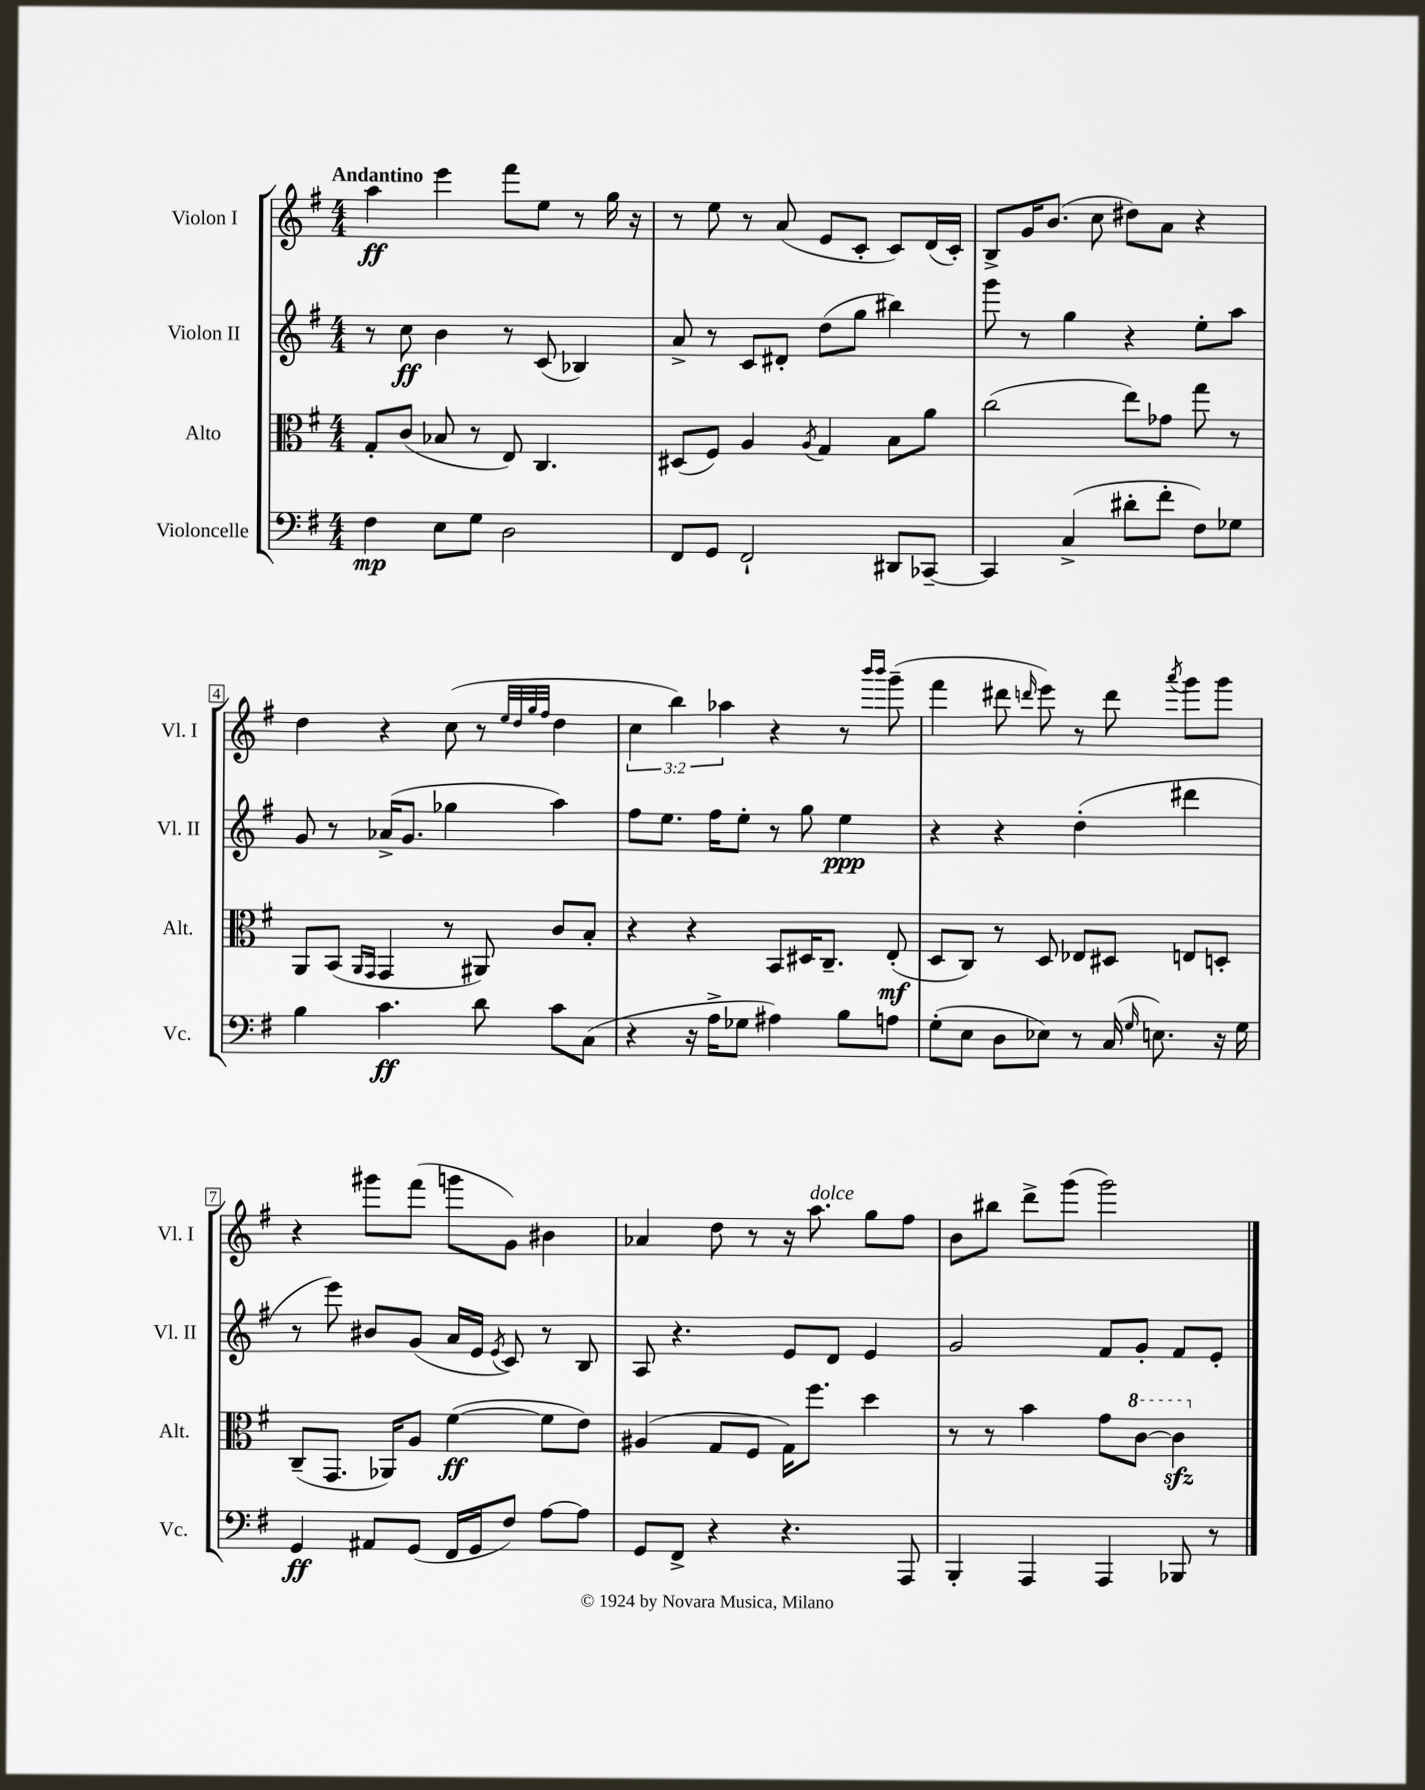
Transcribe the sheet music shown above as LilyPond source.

<<
\new StaffGroup <<
\new Staff = "s0" \with { instrumentName = "Violon I" shortInstrumentName = "Vl. I" } {
    \clef treble \key g \major \numericTimeSignature \time 4/4 \override Staff.TupletNumber.text = #tuplet-number::calc-fraction-text \tempo "Andantino"
    \autoBeamOff a''4\ff e'''4 fis'''8[ e''8] r8 g''16 r16 |
    r8 e''8 r8 a'8( e'8[ c'8]-. c'8[) d'16( c'16]-.) |
    b8[-> g'16 b'8.]( c''8 dis''8[) a'8] r4 |
    d''4 r4 c''8( r8 \grace { e''32[ d''32 g''32 fis''32] } d''4 |
    \tuplet 3/2 { c''4 b''4) aes''4 } r4 r8 \grace { b'''16[ b'''16] } g'''8--( |
    fis'''4 dis'''8 \grace { d'''16 } e'''8) r8 d'''8 \acciaccatura { a'''8 } g'''8[ g'''8] |
    r4 gis'''8[ fis'''8]( g'''8[ g'8]) bis'4 |
    aes'4 d''8 r8 r16 a''8.^\markup { \italic "dolce" } g''8[ fis''8] |
    b'8[ bis''8] d'''8[-> g'''8]( g'''2) \bar "|." |
}
\new Staff = "s1" \with { instrumentName = "Violon II" shortInstrumentName = "Vl. II" } {
    \clef treble \key g \major \numericTimeSignature \time 4/4
    \autoBeamOff r8 c''8\ff b'4 r8 c'8( bes4) |
    a'8-> r8 c'8[ dis'8]-. d''8[( g''8] bis''4) |
    g'''8 r8 g''4 r4 e''8[-. a''8] |
    g'8 r8 aes'16[->( g'8.] ges''4 a''4) |
    fis''8[ e''8.] fis''16[ e''8]-. r8 g''8 e''4\ppp |
    r4 r4 d''4-.( dis'''4 |
    r8 e'''8) bis'8[ g'8]( a'16[ e'16] \acciaccatura { e'8 } c'8) r8 b8 |
    a8 r4. e'8[ d'8] e'4 |
    g'2 fis'8[ g'8]-. fis'8[ e'8]-. \bar "|." |
}
\new Staff = "s2" \with { instrumentName = "Alto" shortInstrumentName = "Alt." } {
    \clef alto \key g \major \numericTimeSignature \time 4/4
    \autoBeamOff g8[-. c'8]( bes8 r8 e8) c4. |
    dis8[( fis8]) a4 \acciaccatura { a8 } g4 b8[ a'8] |
    c''2( e''8[) ges'8] g''8 r8 |
    a,8[ b,8]( \grace { a,16[ g,16] } g,4 r8 ais,8) c'8[ b8]-. |
    r4 r4 b,8[ dis16 c8.]-- e8-.\mf( |
    d8[ c8]) r8 d8 ees8[ dis8] e8[ d8]-. |
    c8[--( g,8.] aes,16[) a8] fis'4~\ff( fis'8[ e'8]) |
    ais4( g8[ fis8] g16[) fis''8.] d''4 |
    r8 r8 b'4 g'8[ \ottava #1 c''8]~ c''4\sfz \ottava #0 \bar "|." |
}
\new Staff = "s3" \with { instrumentName = "Violoncelle" shortInstrumentName = "Vc." } {
    \clef bass \key g \major \numericTimeSignature \time 4/4
    \autoBeamOff fis4\mp e8[ g8] d2 |
    fis,8[ g,8] fis,2-! dis,8[ ces,8]~-- |
    ces,4 c4->( dis'8[-. fis'8]-. fis8[) ges8] |
    b4 c'4.\ff d'8 c'8[ c8]( |
    r4 r16 a16[-> ges8] ais4) b8[ a8] |
    g8[-.( e8] d8[ ees8]) r8 c16( \grace { g16 } e8.) r16 g16 |
    g,4\ff ais,8[ g,8]( fis,16[ g,16 fis8]) a8[~ a8] |
    g,8[ fis,8]-> r4 r4. a,,8 |
    b,,4-. a,,4 a,,4 bes,,8 r8 \bar "|." |
}
>>
>>
\layout { \context { \Score \override BarNumber.stencil = #(make-stencil-boxer 0.1 0.3 ly:text-interface::print) } }
